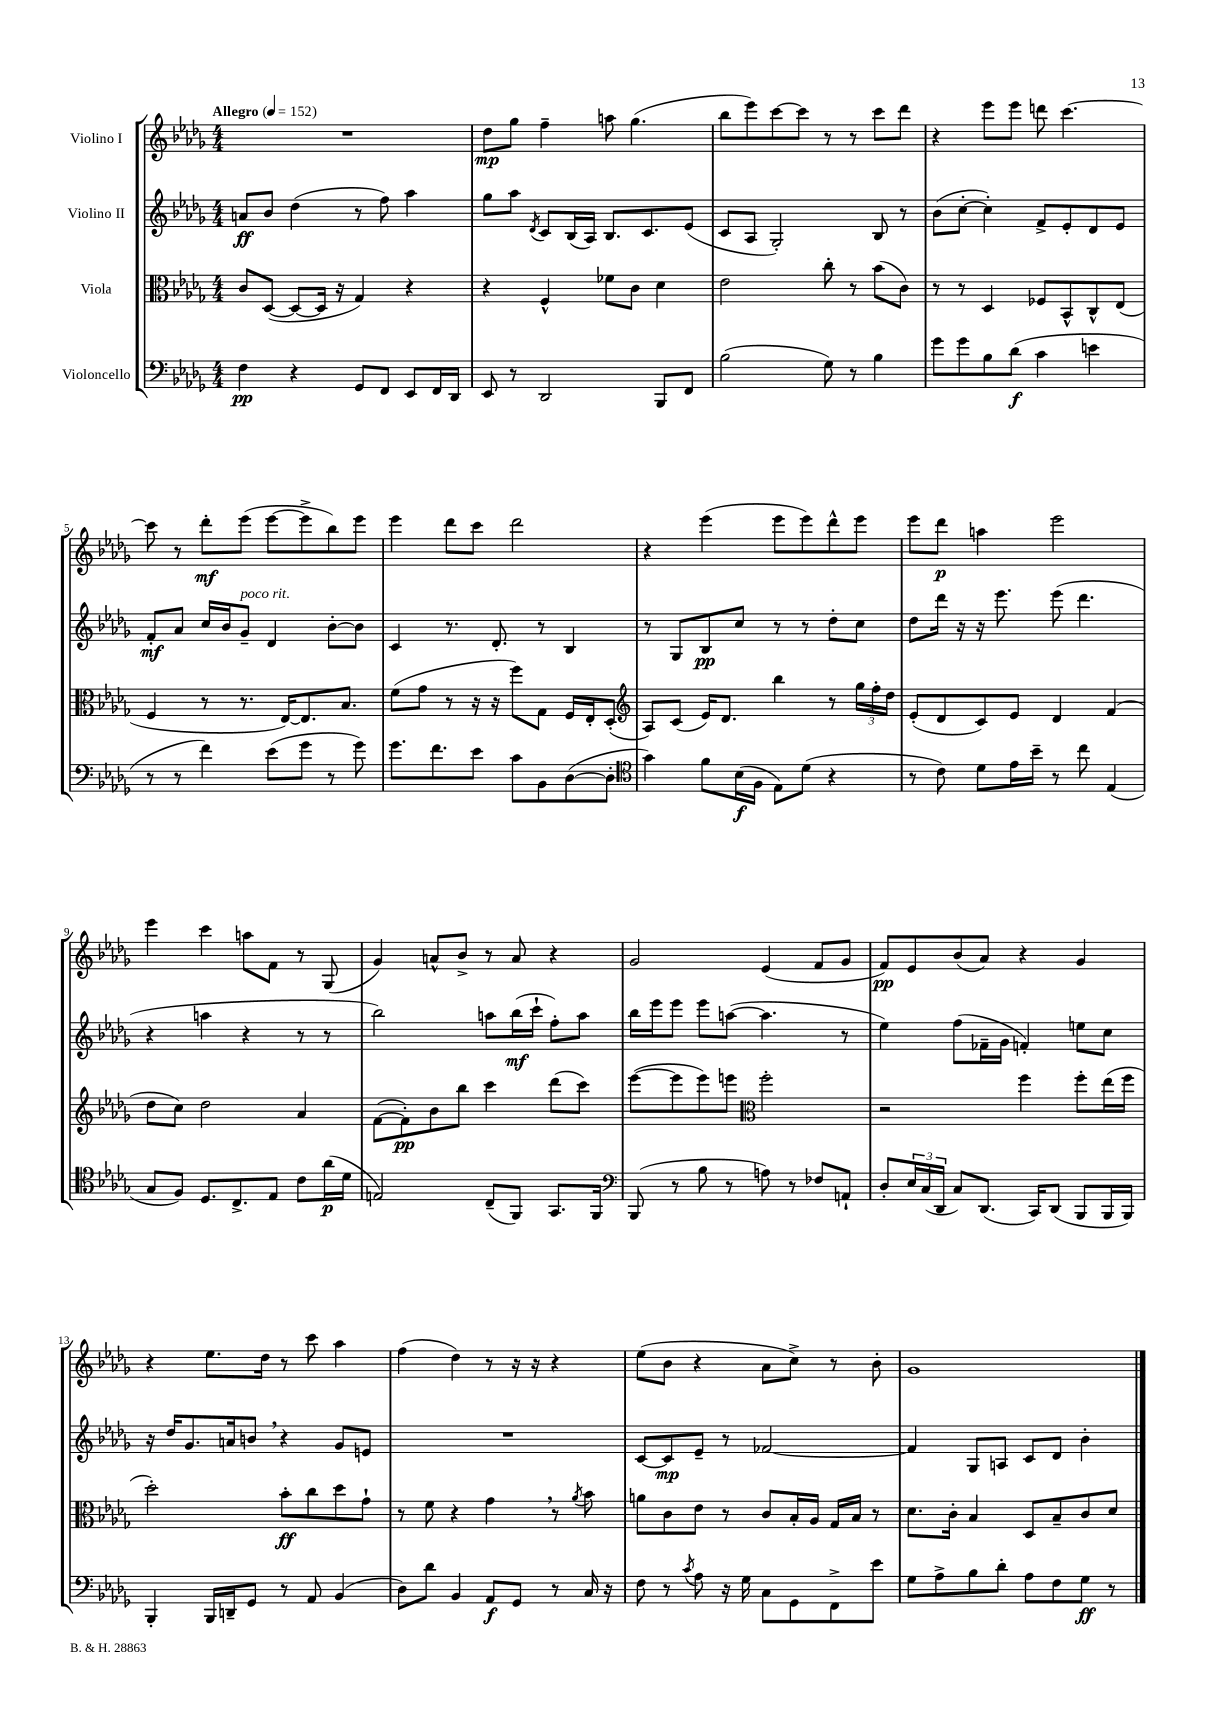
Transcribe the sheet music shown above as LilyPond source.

<<
\new StaffGroup <<
\new Staff = "s0" \with { instrumentName = "Violino I" } {
    \clef treble \key des \major \numericTimeSignature \time 4/4 \tempo "Allegro" 4 = 152
    R1 |
    des''8\mp ges''8 f''4-- a''8 ges''4.( |
    bes''8 ees'''8) c'''8~ c'''8 r8 r8 c'''8 des'''8 |
    r4 ees'''8 ees'''8 d'''8 c'''4.~ |
    c'''8 r8 des'''8-.\mf ees'''8( ees'''8~ ees'''8-> bes''8) ees'''8 |
    ees'''4 des'''8 c'''8 des'''2 |
    r4 ees'''4( ees'''8 ees'''8) des'''8-^ ees'''8 |
    ees'''8 des'''8\p a''4 ees'''2 |
    ees'''4 c'''4 a''8 f'8 r8 ges8( |
    ges'4) a'8-^ bes'8-> r8 a'8 r4 |
    ges'2 ees'4( f'8 ges'8 |
    f'8\pp) ees'8 bes'8( aes'8) r4 ges'4 |
    r4 ees''8. des''16 r8 c'''8 aes''4 |
    f''4( des''4) r8 r16 r16 r4 |
    ees''8( bes'8 r4 aes'8 c''8->) r8 bes'8-. |
    ges'1 \bar "|." |
}
\new Staff = "s1" \with { instrumentName = "Violino II" } {
    \clef treble \key des \major \numericTimeSignature \time 4/4
    a'8\ff bes'8 des''4( r8 f''8) aes''4 |
    ges''8 aes''8 \acciaccatura { des'8 } c'8 bes16( aes16) bes8. c'8. ees'8( |
    c'8 aes8 ges2-.) bes8 r8 |
    bes'8( c''8~-. c''4-.) f'8-> ees'8-. des'8 ees'8 |
    f'8-.\mf aes'8 c''16 bes'16 ges'8--^\markup { \italic "poco rit." } des'4 bes'8~-. bes'8 |
    c'4 r8. des'8.-. r8 bes4 |
    r8 ges8 bes8\pp c''8 r8 r8 des''8-. c''8 |
    des''8 des'''16 r16 r16 ees'''8. ees'''8( des'''4. |
    r4 a''4 r4 r8 r8 |
    bes''2) a''8 bes''16\mf( c'''16-! f''8-.) a''8 |
    bes''16 ees'''16 ees'''8 ees'''8 a''8~( a''4. r8 |
    ees''4) f''8( fes'16-- ges'16 f'4-.) e''8 c''8 |
    r16 des''16 ges'8. a'16 b'8 \breathe r4 ges'8 e'8 |
    R1 |
    c'8~ c'8\mp ees'8-- r8 fes'2~ |
    fes'4 ges8 a8 c'8 des'8 bes'4-. \bar "|." |
}
\new Staff = "s2" \with { instrumentName = "Viola" } {
    \clef alto \key des \major \numericTimeSignature \time 4/4
    c'8 des8~( des8~ des16 r16 ges4) r4 |
    r4 f4-^ fes'8 c'8 des'4 |
    ees'2 c''8-. r8 bes'8( c'8) |
    r8 r8 des4 fes8 bes,8-^ c8-^ ees8( |
    f4 r8 r8. ees16~) ees8. bes8. |
    f'8( ges'8 r8 r16 r16 f''8) ges8 f16 ees16-. des8-.( |
    \clef treble aes8) c'8( ees'16) des'8. bes''4 r8 \tuplet 3/2 { ges''16 f''16-. des''16 } |
    ees'8-.( des'8 c'8) ees'8 des'4 f'4( |
    des''8 c''8) des''2 aes'4 |
    f'8~( f'8-.\pp) bes'8 bes''8 c'''4 des'''8( c'''8) |
    ees'''8~( ees'''8 ees'''8) e'''8 \clef alto f''2-. |
    r2 f''4 f''8-. ees''16( f''16 |
    des''2-.) bes'8-.\ff c''8 des''8 ges'8-! |
    r8 f'8 r4 ges'4 \breathe r8 \acciaccatura { aes'8 } bes'8 |
    a'8 c'8 ees'8 r8 c'8 bes16-. aes16 ges16 bes16 r8 |
    des'8. c'16-. bes4 des8 bes8-- c'8 des'8 \bar "|." |
}
\new Staff = "s3" \with { instrumentName = "Violoncello" } {
    \clef bass \key des \major \numericTimeSignature \time 4/4
    f4\pp r4 ges,8 f,8 ees,8 f,16 des,16 |
    ees,8 r8 des,2 bes,,8 f,8 |
    bes2( ges8) r8 bes4 |
    ges'8 ges'8 bes8 des'8\f( c'4 e'4 |
    r8 r8 f'4) ees'8( ges'8 r8 ges'8) |
    ges'8. f'8. ees'8 c'8 bes,8 des8~( des8-. |
    \clef tenor ges'4) f'8 bes16\f( f16 ees8) des'8( r4 |
    r8 c'8) des'8 ees'16 bes'16-- r8 c''8 ees4( |
    ges8 f8) des8. c8.-> ees8 c'8 aes'16\p( des'16 |
    e2) c8--( f,8) ges,8. f,16 |
    \clef bass bes,,8( r8 bes8 r8 a8) r8 fes8 a,8-! |
    des8-. \tuplet 3/2 { ees16 c16( des,16 } c8) des,8.( c,16) des,8( bes,,8 bes,,16 bes,,16) |
    bes,,4-. bes,,16 d,16-- ges,8 r8 aes,8 bes,4( |
    des8) des'8 bes,4 aes,8\f ges,8 r8 c16 r16 |
    f8 r8 \acciaccatura { c'8 } aes8 r16 ges16 c8 ges,8 f,8-> ees'8 |
    ges8 aes8-> bes8 des'8-. aes8 f8 ges8\ff r8 \bar "|." |
}
>>
>>
